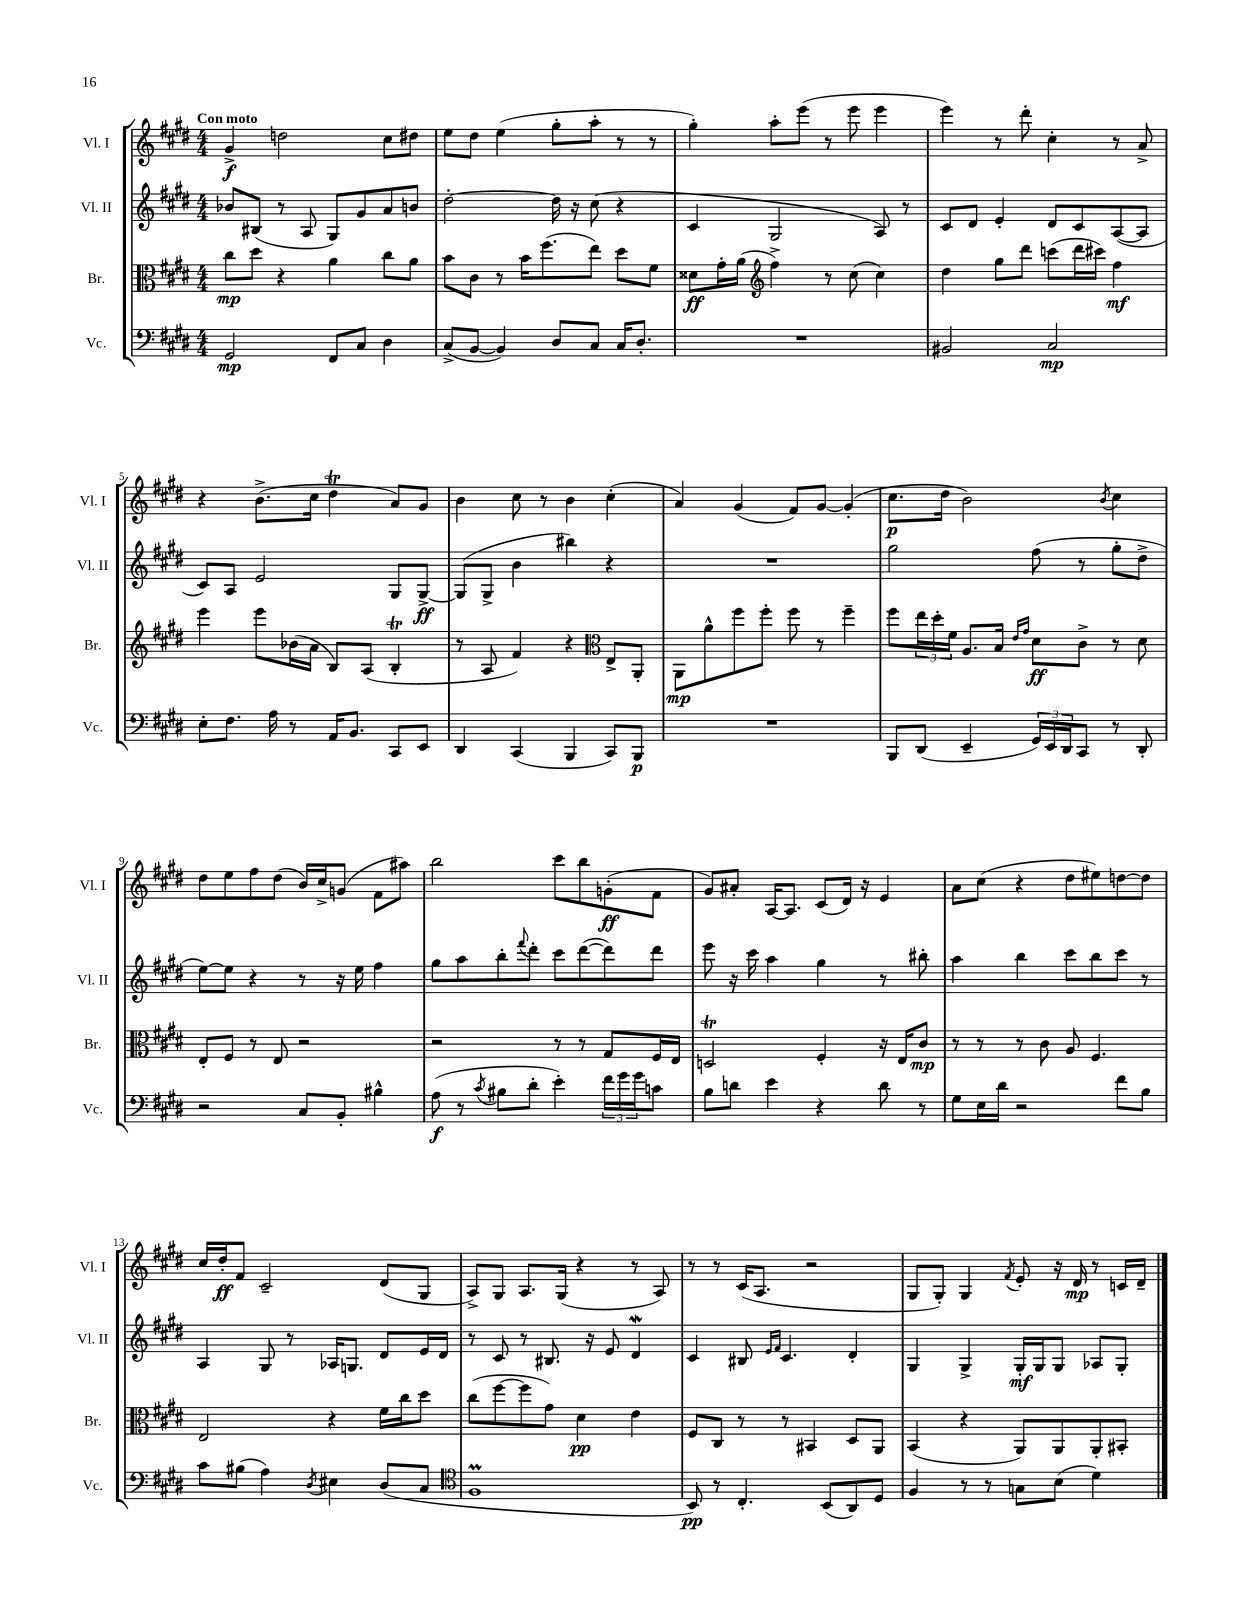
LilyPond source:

<<
\new StaffGroup <<
\new Staff = "s0" \with { instrumentName = "Vl. I" shortInstrumentName = "Vl. I" } {
    \clef treble \key e \major \numericTimeSignature \time 4/4 \tempo "Con moto"
    gis'4->\f d''2 cis''8 dis''8 |
    e''8 dis''8 e''4( gis''8-. a''8-. r8 r8 |
    gis''4-.) a''8-. e'''8( r8 e'''8 e'''4 |
    e'''4) r8 dis'''8-. cis''4-. r8 a'8-> |
    r4 b'8.->( cis''16 dis''4\trill a'8) gis'8 |
    b'4 cis''8 r8 b'4 cis''4-.( |
    a'4) gis'4( fis'8) gis'8~ gis'4-.( |
    cis''8.\p dis''16 b'2) \acciaccatura { b'8 } cis''4 |
    dis''8 e''8 fis''8 dis''8( b'16) cis''16-> g'8( fis'8 ais''8) |
    b''2 cis'''8 b''8 g'8-.\ff( fis'8 |
    gis'8) ais'8-. a16~ a8. cis'8( dis'16) r16 e'4 |
    a'8 cis''8( r4 dis''8 eis''8) d''8~ d''8 |
    cis''16 dis''16-.\ff fis'8 cis'2-- dis'8( gis8 |
    a8->) gis8 a8. gis16( r4 r8 a8) |
    r8 r8 cis'16( a8. r2 |
    gis8 gis8-.) gis4 \acciaccatura { fis'8 } e'8-. r16 dis'16\mp r8 c'16 dis'16-- \bar "|." |
}
\new Staff = "s1" \with { instrumentName = "Vl. II" shortInstrumentName = "Vl. II" } {
    \clef treble \key e \major \numericTimeSignature \time 4/4
    bes'8 bis8( r8 a8 gis8) gis'8 a'8 b'8 |
    dis''2~-. dis''16 r16 cis''8( r4 |
    cis'4 gis2 a8) r8 |
    cis'8 dis'8 e'4-. dis'8 cis'8 a8~( a8 |
    cis'8) a8 e'2 gis8 gis8~->\ff |
    gis8( gis8-> b'4 bis''4) r4 |
    R1 |
    gis''2 fis''8( r8 gis''8-. dis''8-> |
    e''8~) e''8 r4 r8 r16 e''16 fis''4 |
    gis''8 a''8 b''8-. \appoggiatura { fis'''8 } dis'''8-. cis'''8 dis'''8~( dis'''8) dis'''8 |
    e'''8 r16 cis'''16 a''4 gis''4 r8 bis''8-. |
    a''4 b''4 cis'''8 b''8 cis'''8 r8 |
    a4 gis8 r8 aes16 g8. dis'8 e'16 dis'16 |
    r8 cis'8 r8 bis8. r16 e'8 dis'4\mordent |
    cis'4 bis8 \grace { e'16 fis'16 } cis'4. dis'4-. |
    gis4 gis4-> gis16-.\mf gis16 gis8 aes8 gis8-. \bar "|." |
}
\new Staff = "s2" \with { instrumentName = "Br." shortInstrumentName = "Br." } {
    \clef alto \key e \major \numericTimeSignature \time 4/4
    cis''8\mp dis''8 r4 a'4 cis''8 a'8 |
    b'8 cis'8 r8 b'16 fis''8.( e''8) dis''8 fis'8 |
    disis'8\ff gis'16-. a'16( \clef treble fis''4->) r8 cis''8( cis''4) |
    dis''4 gis''8 dis'''8 c'''8( dis'''16 cis'''16) fis''4\mf |
    e'''4 e'''8 bes'16( a'16 b8) a8( b4-.\trill |
    r8 a8 fis'4) r4 \clef alto e8-> a,8-. |
    a,8\mp a'8-^ fis''8 fis''8-. fis''8 r8 fis''4-- |
    fis''8 \tuplet 3/2 { e''16 dis''16-. fis'16 } a8. b16 \grace { e'16 gis'16 } dis'8\ff cis'8-> r8 dis'8 |
    e8-. fis8 r8 e8 r2 |
    r2 r8 r8 gis8 fis16 e16 |
    d2\trill fis4-. r16 e16 cis'8\mp |
    r8 r8 r8 cis'8 a8 fis4. |
    e2 r4 fis'16 cis''16 dis''8 |
    cis''8( fis''8~ fis''8 gis'8) dis'4\pp e'4 |
    fis8 cis8 r8 r8 bis,4 dis8 a,8 |
    b,4( r4 a,8) a,8 a,8-. bis,8-. \bar "|." |
}
\new Staff = "s3" \with { instrumentName = "Vc." shortInstrumentName = "Vc." } {
    \clef bass \key e \major \numericTimeSignature \time 4/4
    gis,2\mp fis,8 cis8 dis4 |
    cis8->( b,8~ b,4) dis8 cis8 cis16 dis8.-. |
    R1 |
    bis,2 cis2\mp |
    e8-. fis8. a16 r8 a,16 b,8. cis,8 e,8 |
    dis,4 cis,4( b,,4 cis,8) b,,8\p |
    R1 |
    b,,8 dis,8( e,4-- \tuplet 3/2 { gis,16) e,16 dis,16 } cis,8 r8 dis,8-. |
    r2 cis8 b,8-. bis4-^ |
    a8\f( r8 \acciaccatura { cis'8 } bis8 dis'8-. e'4-.) \tuplet 3/2 { fis'16 gis'16 gis'16 } c'8 |
    b8 d'8 e'4 r4 d'8 r8 |
    gis8 e16 dis'16 r2 fis'8 b8 |
    cis'8 bis8( a4) \acciaccatura { dis8 } eis4 dis8( cis8 |
    \clef tenor fis1\prall |
    b,8\pp) r8 cis4.-. b,8( a,8) dis8 |
    fis4 r8 r8 g8 b8( dis'4) \bar "|." |
}
>>
>>
